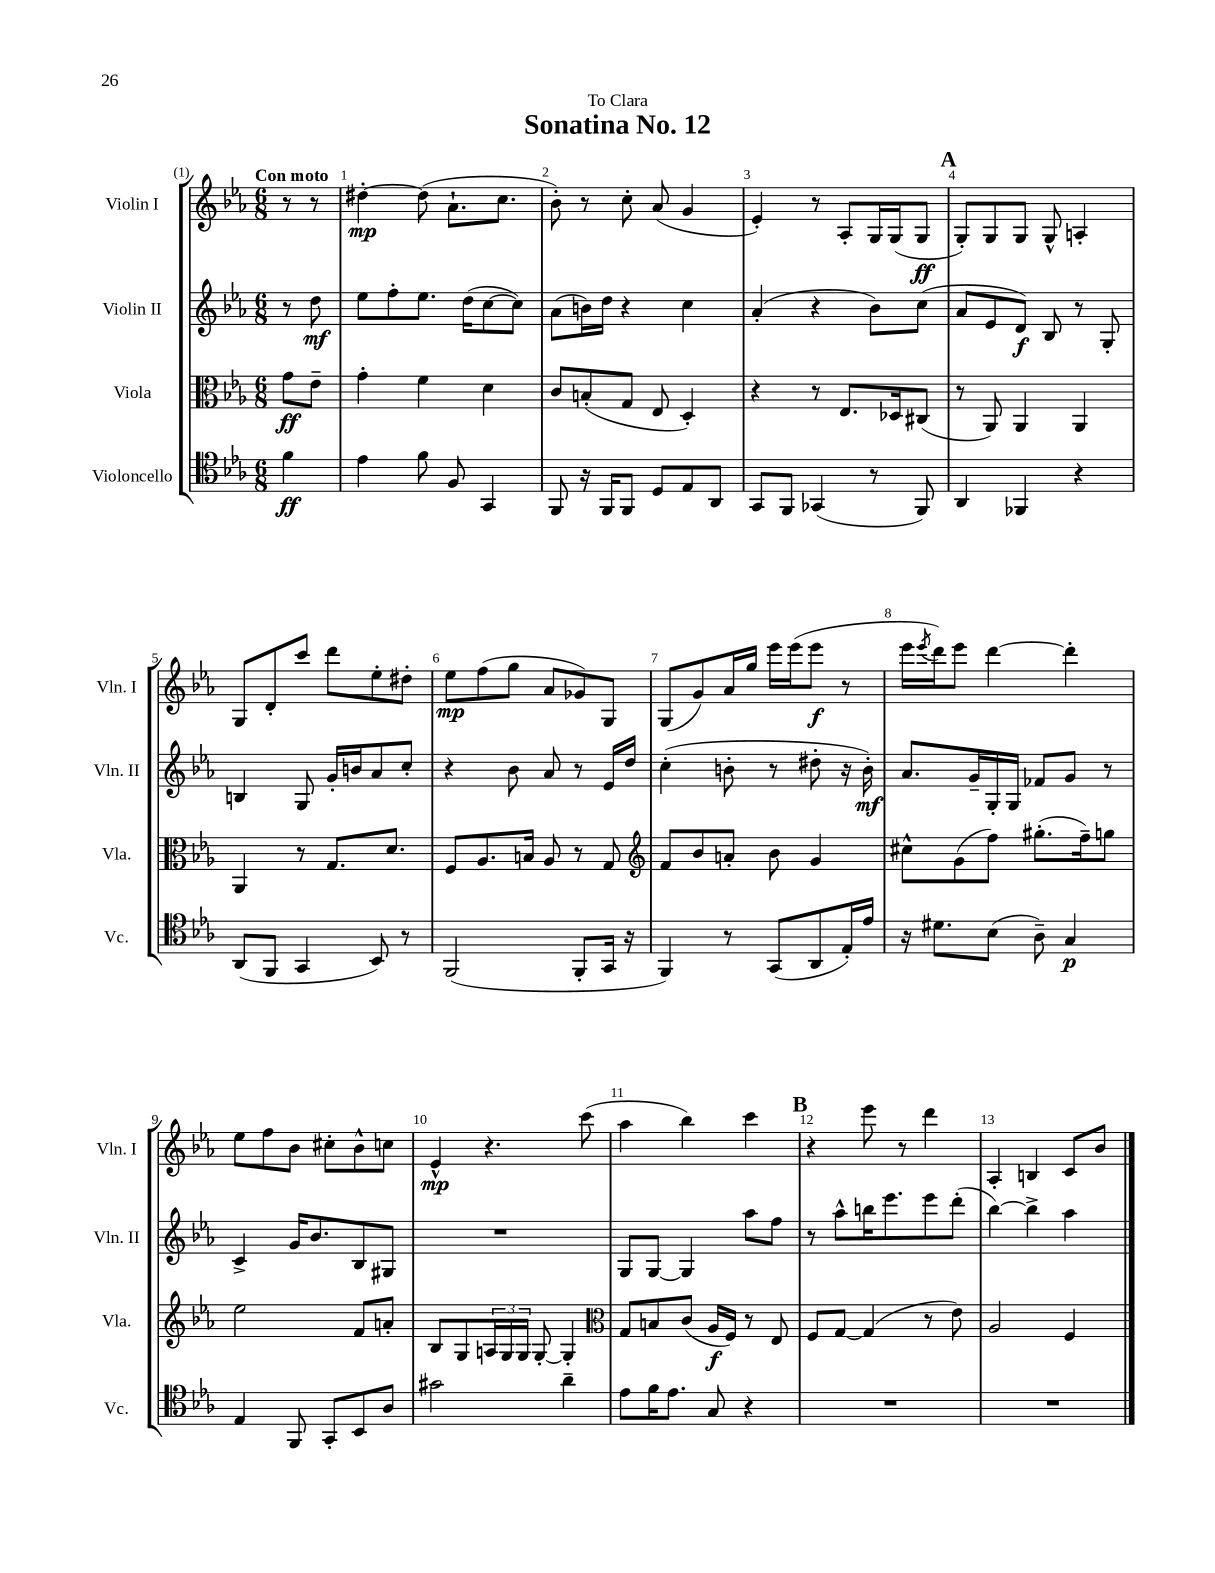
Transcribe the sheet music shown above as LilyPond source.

\header { title = "Sonatina No. 12" dedication = "To Clara" }
<<
\new StaffGroup <<
\new Staff = "s0" \with { instrumentName = "Violin I" shortInstrumentName = "Vln. I" } {
    \clef treble \key ees \major \numericTimeSignature \time 6/8 \partial 4 \tempo "Con moto"
    r8 r8 |
    dis''4~-.\mp dis''8( aes'8.-! c''8. |
    bes'8-.) r8 c''8-. aes'8( g'4 |
    ees'4-.) r8 aes8-. g16 g16( g8\ff |
    \mark \markup { \bold "A" } g8-.) g8 g8 g8-^ a4-. |
    g8 d'8-. c'''8 d'''8 ees''8-. dis''8-. |
    ees''8\mp f''8( g''8 aes'8 ges'8) g8 |
    g8( g'8) aes'16 g''16 ees'''16 ees'''16( ees'''8\f r8 |
    ees'''16 \acciaccatura { ees'''8 } d'''16) ees'''8 d'''4~ d'''4-. |
    ees''8 f''8 bes'8 cis''8-. bes'8-^ c''8 |
    ees'4-^\mp r4. c'''8( |
    aes''4 bes''4) c'''4 |
    \mark \markup { \bold "B" } r4 ees'''8 r8 d'''4 |
    aes4-. b4 c'8 bes'8 \bar "|." |
}
\new Staff = "s1" \with { instrumentName = "Violin II" shortInstrumentName = "Vln. II" } {
    \clef treble \key ees \major \numericTimeSignature \time 6/8 \partial 4
    r8 d''8\mf |
    ees''8 f''8-. ees''8. d''16( c''8~ c''8) |
    aes'8( b'16) d''16 r4 c''4 |
    aes'4-.( r4 bes'8) c''8( |
    \mark \markup { \bold "A" } aes'8 ees'8 d'8\f) bes8 r8 g8-. |
    b4 g8 g'16-. b'16 aes'8 c''8-. |
    r4 bes'8 aes'8 r8 ees'16 d''16 |
    c''4-.( b'8-. r8 dis''8-. r16 b'16-.\mf) |
    aes'8. g'16-- g16-. g16 fes'8 g'8 r8 |
    c'4-> g'16 bes'8. bes8 gis8 |
    R2. |
    g8 g8~ g4 aes''8 f''8 |
    \mark \markup { \bold "B" } r8 aes''8-^ b''16 ees'''8. ees'''8 d'''8-.( |
    bes''4~) bes''4-> aes''4 \bar "|." |
}
\new Staff = "s2" \with { instrumentName = "Viola" shortInstrumentName = "Vla." } {
    \clef alto \key ees \major \numericTimeSignature \time 6/8 \partial 4
    g'8\ff ees'8-- |
    g'4-. f'4 d'4 |
    c'8 b8-.( g8 ees8 d4-.) |
    r4 r8 ees8. des16 cis8( |
    \mark \markup { \bold "A" } r8 aes,8) aes,4 aes,4 |
    aes,4 r8 g8. d'8. |
    f8 aes8. b16 aes8 r8 g8 |
    \clef treble f'8 bes'8 a'8-. bes'8 g'4 |
    cis''8-^ g'8( f''8) gis''8.-.( f''16--) g''8 |
    ees''2 f'8 a'8-. |
    bes8 g8 \tuplet 3/2 { a16 g16 g16 } g8~-. g4-. |
    \clef alto g8 b8 c'8( aes16\f f16) r8 ees8 |
    \mark \markup { \bold "B" } f8 g8~ g4( r8 ees'8) |
    aes2 f4 \bar "|." |
}
\new Staff = "s3" \with { instrumentName = "Violoncello" shortInstrumentName = "Vc." } {
    \clef tenor \key ees \major \numericTimeSignature \time 6/8 \partial 4
    f'4\ff |
    ees'4 f'8 f8 g,4 |
    f,8 r16 f,16 f,8 d8 ees8 aes,8 |
    g,8 f,8 ges,4( r8 f,8) |
    \mark \markup { \bold "A" } aes,4 fes,4 r4 |
    aes,8( f,8 g,4 bes,8) r8 |
    f,2( f,8-. g,16 r16 |
    f,4) r8 g,8( aes,8 ees16-.) ees'16 |
    r16 dis'8. bes8( aes8--) g4\p |
    ees4 f,8 g,8-. bes,8 aes8 |
    gis'2 aes'4-- |
    ees'8 f'16 ees'8. g8 r4 |
    \mark \markup { \bold "B" } R2. |
    R2. \bar "|." |
}
>>
>>
\layout { \context { \Score \override BarNumber.break-visibility = ##(#f #t #t) barNumberVisibility = #all-bar-numbers-visible } }
